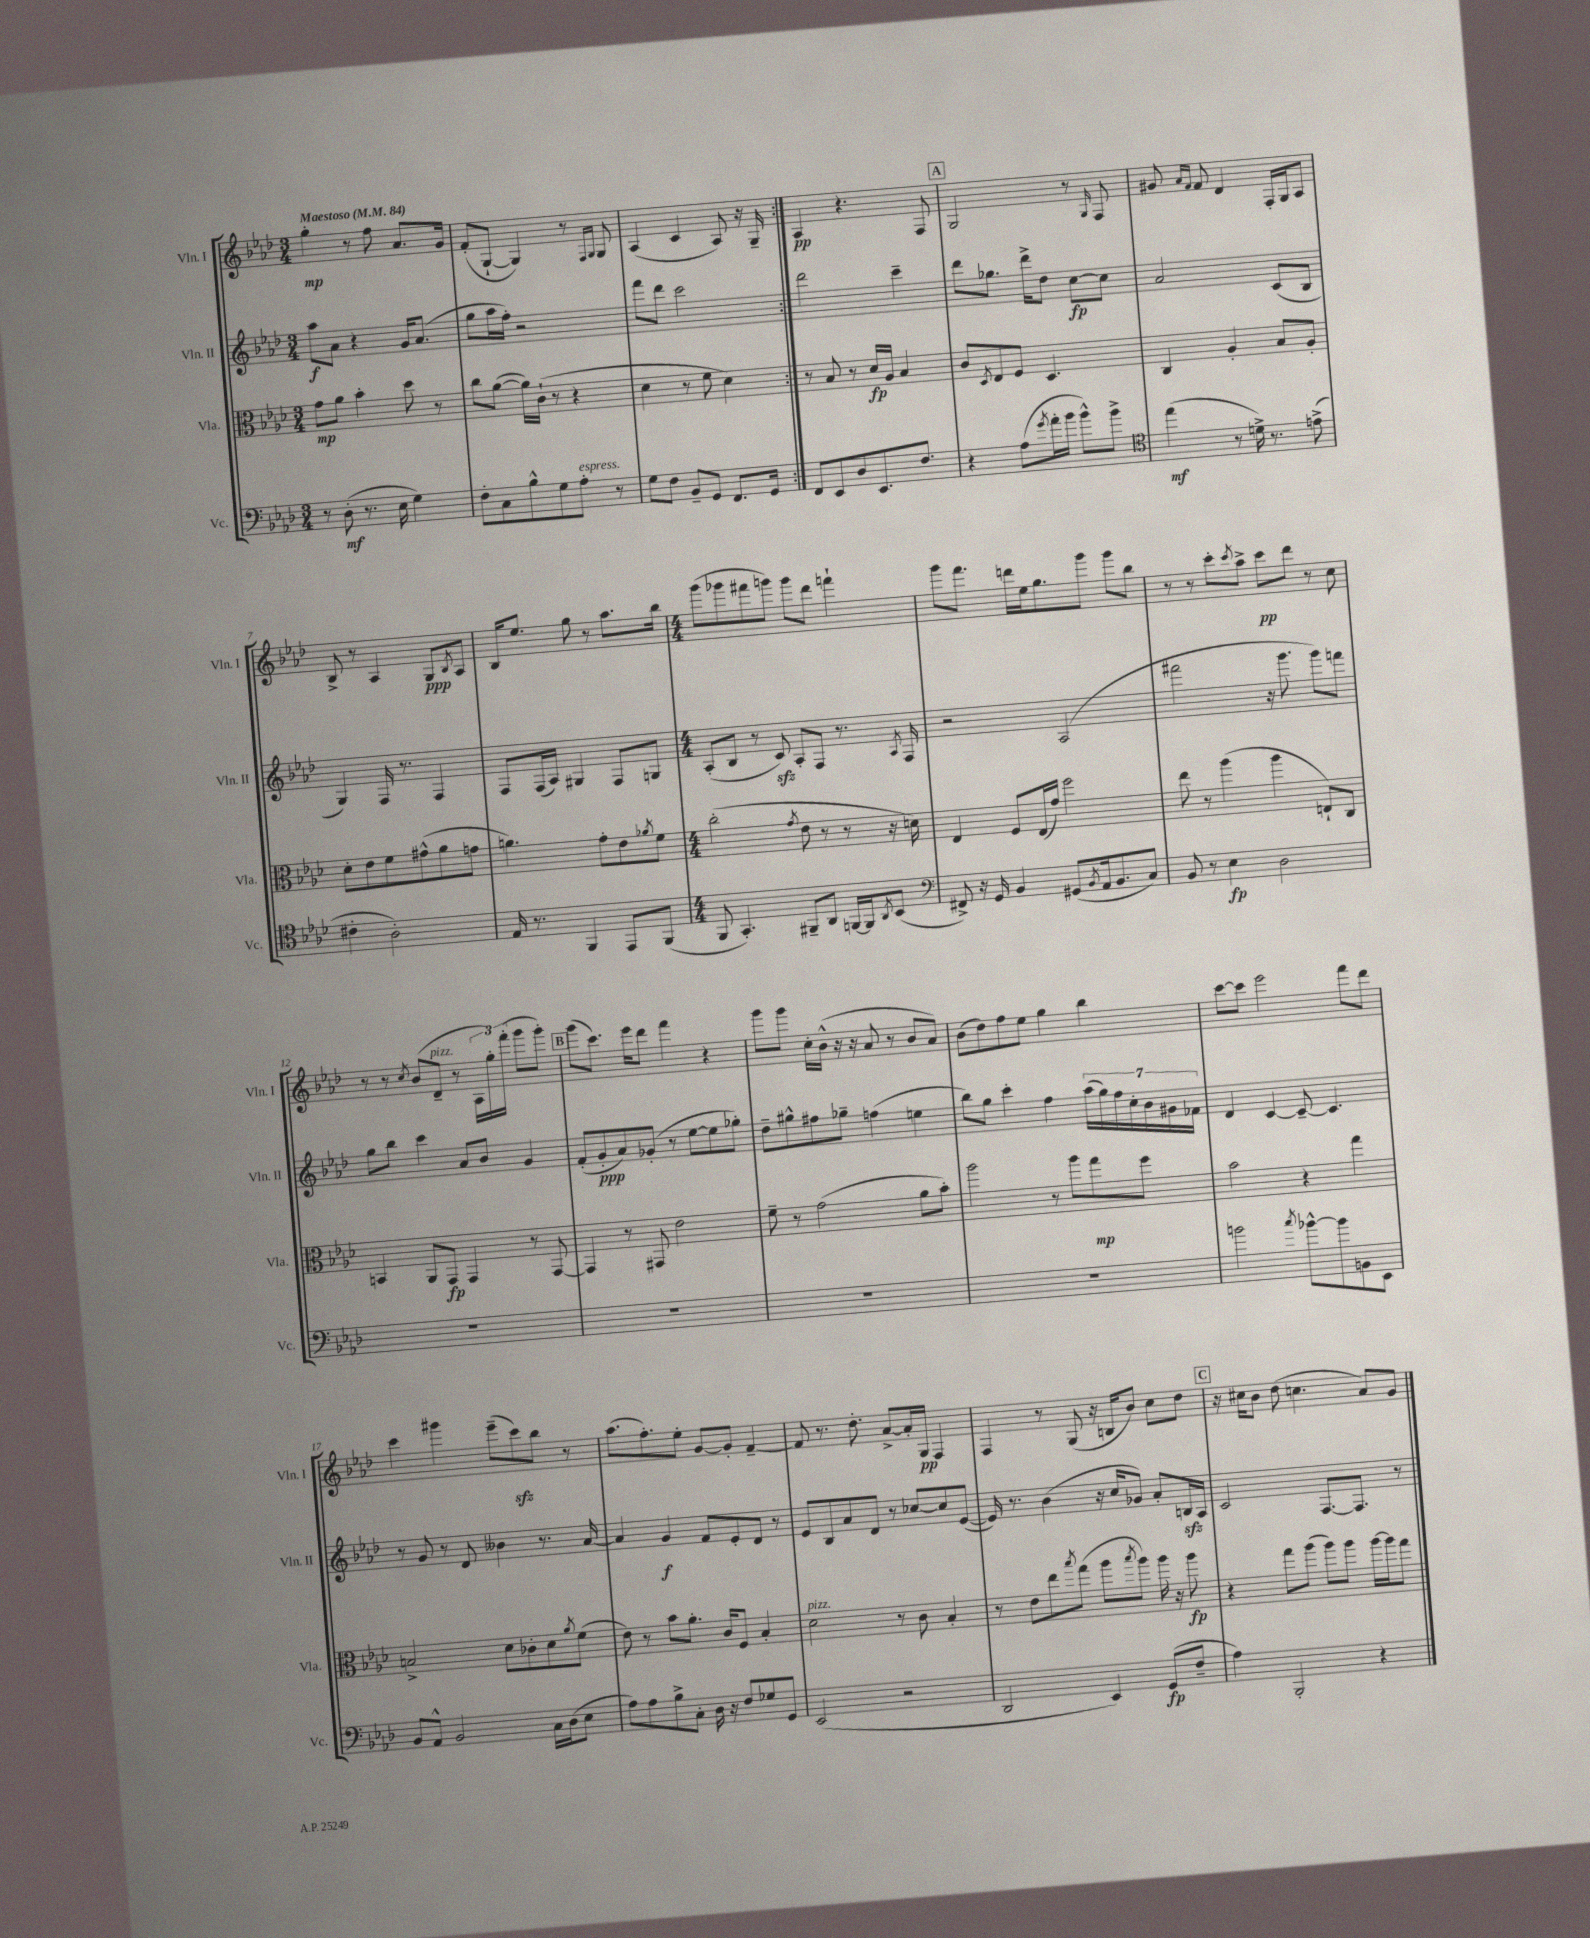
<<
\new StaffGroup <<
\new Staff = "s0" \with { instrumentName = "Vln. I" shortInstrumentName = "Vln. I" } {
    \clef treble \key aes \major \numericTimeSignature \time 3/4 \tempo "Maestoso" 4 = 84
    \repeat volta 2 { g''4-.\mp r8 f''8 aes'8. g'16 |
    f'8-.( g8~-! g4) r8 \grace { f16 g16 } g8 |
    aes4( c'4 aes8) r16 g16-- | }
    aes4\pp r4. f8 |
    \mark \markup { \box "A" } g2 r8 \grace { g16 } f8 |
    gis'8 \grace { aes'16 f'16 } f'8 des'4 f16-. g16 aes8 |
    bes8-> r8 aes4 g8\ppp \acciaccatura { bes8 } aes8 |
    bes16 ees''8. g''8 r8 aes''8. bes''16 |
    \numericTimeSignature \time 4/4 g'''8( ges'''8 fis'''8 g'''8) g'''8 des'''8 f'''4-! |
    g'''8 f'''8. d'''16 ees''16 g''8. g'''8 g'''8 bes''8 |
    r8 r8 c'''8-. \acciaccatura { c'''8 } aes''8-> c'''8\pp des'''8 r8 c''8 |
    r8 r8 \acciaccatura { c''8 } bes'8( des'8--^\markup { \italic "pizz." } r8 \tuplet 3/2 { aes16 g''16-.) f'''16-.( } g'''8 g'''8-.) |
    \mark \markup { \box "B" } g'''8( c'''8.) ees'''16 des'''8 f'''4 r4 |
    g'''8 g'''8 c''16-. bes'16-^( r16 r16 aes'8 r8 bes'8 aes'8) |
    bes'8( des''8) f''8 ees''8 g''4 bes''4 |
    c'''8~ c'''8 ees'''2 f'''8 des'''8 |
    c'''4 gis'''4 ees'''8--( c'''8\sfz) bes''8 r8 |
    aes''8.( f''8.-.) ees''8-. g'8~ g'8-. f'4~-- |
    f'8 r8. des''8.-. aes'8~-> aes'16-. g16\pp f4 |
    f4 r8 g8( r16 b16 bes'8) c''8 des''8 |
    \mark \markup { \box "C" } r16 cis''16 bes'8 des''8( c''4. aes'8) g'8 \bar "|." |
}
\new Staff = "s1" \with { instrumentName = "Vln. II" shortInstrumentName = "Vln. II" } {
    \clef treble \key aes \major \numericTimeSignature \time 3/4
    \repeat volta 2 { aes''8\f aes'8 r4 g'16 aes'8.( |
    g''8 aes''16 f''16-.) r2 |
    f'''8 des'''8 c'''2 | }
    des'''2 c'''4-- |
    \mark \markup { \box "A" } des'''8 ges''8. des'''16-> des''8 c''8~\fp c''8 |
    aes'2 c'8( bes8 |
    g4) f16 r8. f4 |
    f8 f16( aes16) gis4 f8 g8 |
    \numericTimeSignature \time 4/4 aes8-.( bes8 r8 c'8\sfz) aes8-. f8 r8. \acciaccatura { aes8 } f16 |
    r2 aes2( |
    fis'''2 r16 g'''8. g'''8) f'''8 |
    g''8 bes''8 c'''4 aes'8 bes'8 g'4 |
    \mark \markup { \box "B" } f'8-.( g'8-.\ppp aes'8) ges'8-.( r8 ees''8~ ees''8 ges''8-.) |
    des''8-- gis''8-^ fis''8 ges''8-- f''4( e''4 |
    bes''8) g''8 c'''4-. f''4 \tuplet 7/4 { aes''16( g''16) f''16 c''16-. bes'16 gis'16 fes'16 } |
    des'4 c'4~ c'8~-- c'4. |
    r8 g'8 r8 des'8 beses'4 r8. aes'16~ |
    aes'4 g'4\f f'8 ees'8-. des'8 r8 |
    ees'8 bes8 aes'8 des'8 r8 ces''8~ ces''8 ees'8~( |
    ees'16) r8. bes'4( r16 c''16 ges'8) aes'8-. b16\sfz aes16 |
    \mark \markup { \box "C" } c'2 f8.~ f8. r8 \bar "|." |
}
\new Staff = "s2" \with { instrumentName = "Vla." shortInstrumentName = "Vla." } {
    \clef alto \key aes \major \numericTimeSignature \time 3/4
    \repeat volta 2 { g'8\mp aes'8 bes'4-. des''8 r8 |
    c''8 aes'8~( aes'16) c'16-!( r8 r4 |
    des'4 r8 f'8 des'4) | }
    r8 bes8 r8 des'16\fp aes16 bes4 |
    \mark \markup { \box "A" } c'8 \acciaccatura { des8 } ees8 f8 des4. |
    c4 aes4-. bes8 aes8-. |
    des'8-. ees'8 f'8 gis'8-^( aes'8 g'8 |
    a'4.) g'8-. ees'8 \acciaccatura { aes'8 } f'8 |
    \numericTimeSignature \time 4/4 c''2-.( \acciaccatura { g'8 } ees'8 r8 r8 r16 d'16) |
    ees4 f8 ees16( g'16) f''2 |
    ees''8 r8 aes''4( aes''4 e8-!) c8 |
    b,4 aes,8 g,8\fp g,4 r8 g,8~ |
    \mark \markup { \box "B" } g,4 r8 gis,8 ees'2 |
    f'8-- r8 g'2( aes'8 bes'8-.) |
    aes''2 r8 aes''8 g''8\mp f''8 |
    bes'2 r4 g''4 |
    b2-> des'8 ces'8-. des'8 \acciaccatura { aes'8 } f'8( |
    ees'8) r8 bes'8 aes'8.-. c'16 f8 bes4-. |
    des'2^\markup { \italic "pizz." } r8 c'8 bes4-. |
    r8 ees'8 ees''8 \acciaccatura { bes''8 } g''8( aes''8 \acciaccatura { bes''8 } aes''8) aes''16 r16 aes''8\fp |
    \mark \markup { \box "C" } r4 g''8 aes''8( aes''8) aes''8 aes''16~ aes''16 g''8 \bar "|." |
}
\new Staff = "s3" \with { instrumentName = "Vc." shortInstrumentName = "Vc." } {
    \clef bass \key aes \major \numericTimeSignature \time 3/4
    \repeat volta 2 { r8 des8-.\mf( r8. ees16 g4) |
    f8-. c8 bes8-^ g8 aes8-.^\markup { \italic "espress." } r8 |
    g8 f8 bes,8-- g,8 f,8. g,16 | }
    f,8 ees,8 des8 ees,8. f8. |
    \mark \markup { \box "A" } r4 aes8( \acciaccatura { g'8 } aes'16-. bes'16 bes'8-^) bes'8-> |
    \clef tenor ees''4\mf( r8 d'16->) r8. e'8->( |
    cis'4-. aes2-.) |
    ees16 r8. f,4 ees,8 f,8( |
    \numericTimeSignature \time 4/4 f,8 g,4.-.) fis,8-- aes,8 f,16~ f,16 \acciaccatura { aes,8 } bes,8( |
    \clef bass fis,8->) r16 g,16 bes,4 gis,8( \acciaccatura { bes,8 } aes,16 bes,8. c8) |
    bes,8 r8 ees4\fp des2 |
    R1 |
    \mark \markup { \box "B" } R1 |
    R1 |
    R1 |
    b'2 \acciaccatura { c''8 } bes'8~-^ bes'8 b,8 ees,8 |
    bes,8 aes,8-^ bes,2 c16 des16( ees8 |
    aes8) aes8 bes8-> c8-. des16 r16 f8 ges8 g,8 |
    ees,2( r2 |
    des,2 ees,4) g,8\fp( f8-- |
    \mark \markup { \box "C" } aes4) bes,,2-. r4 \bar "|." |
}
>>
>>
